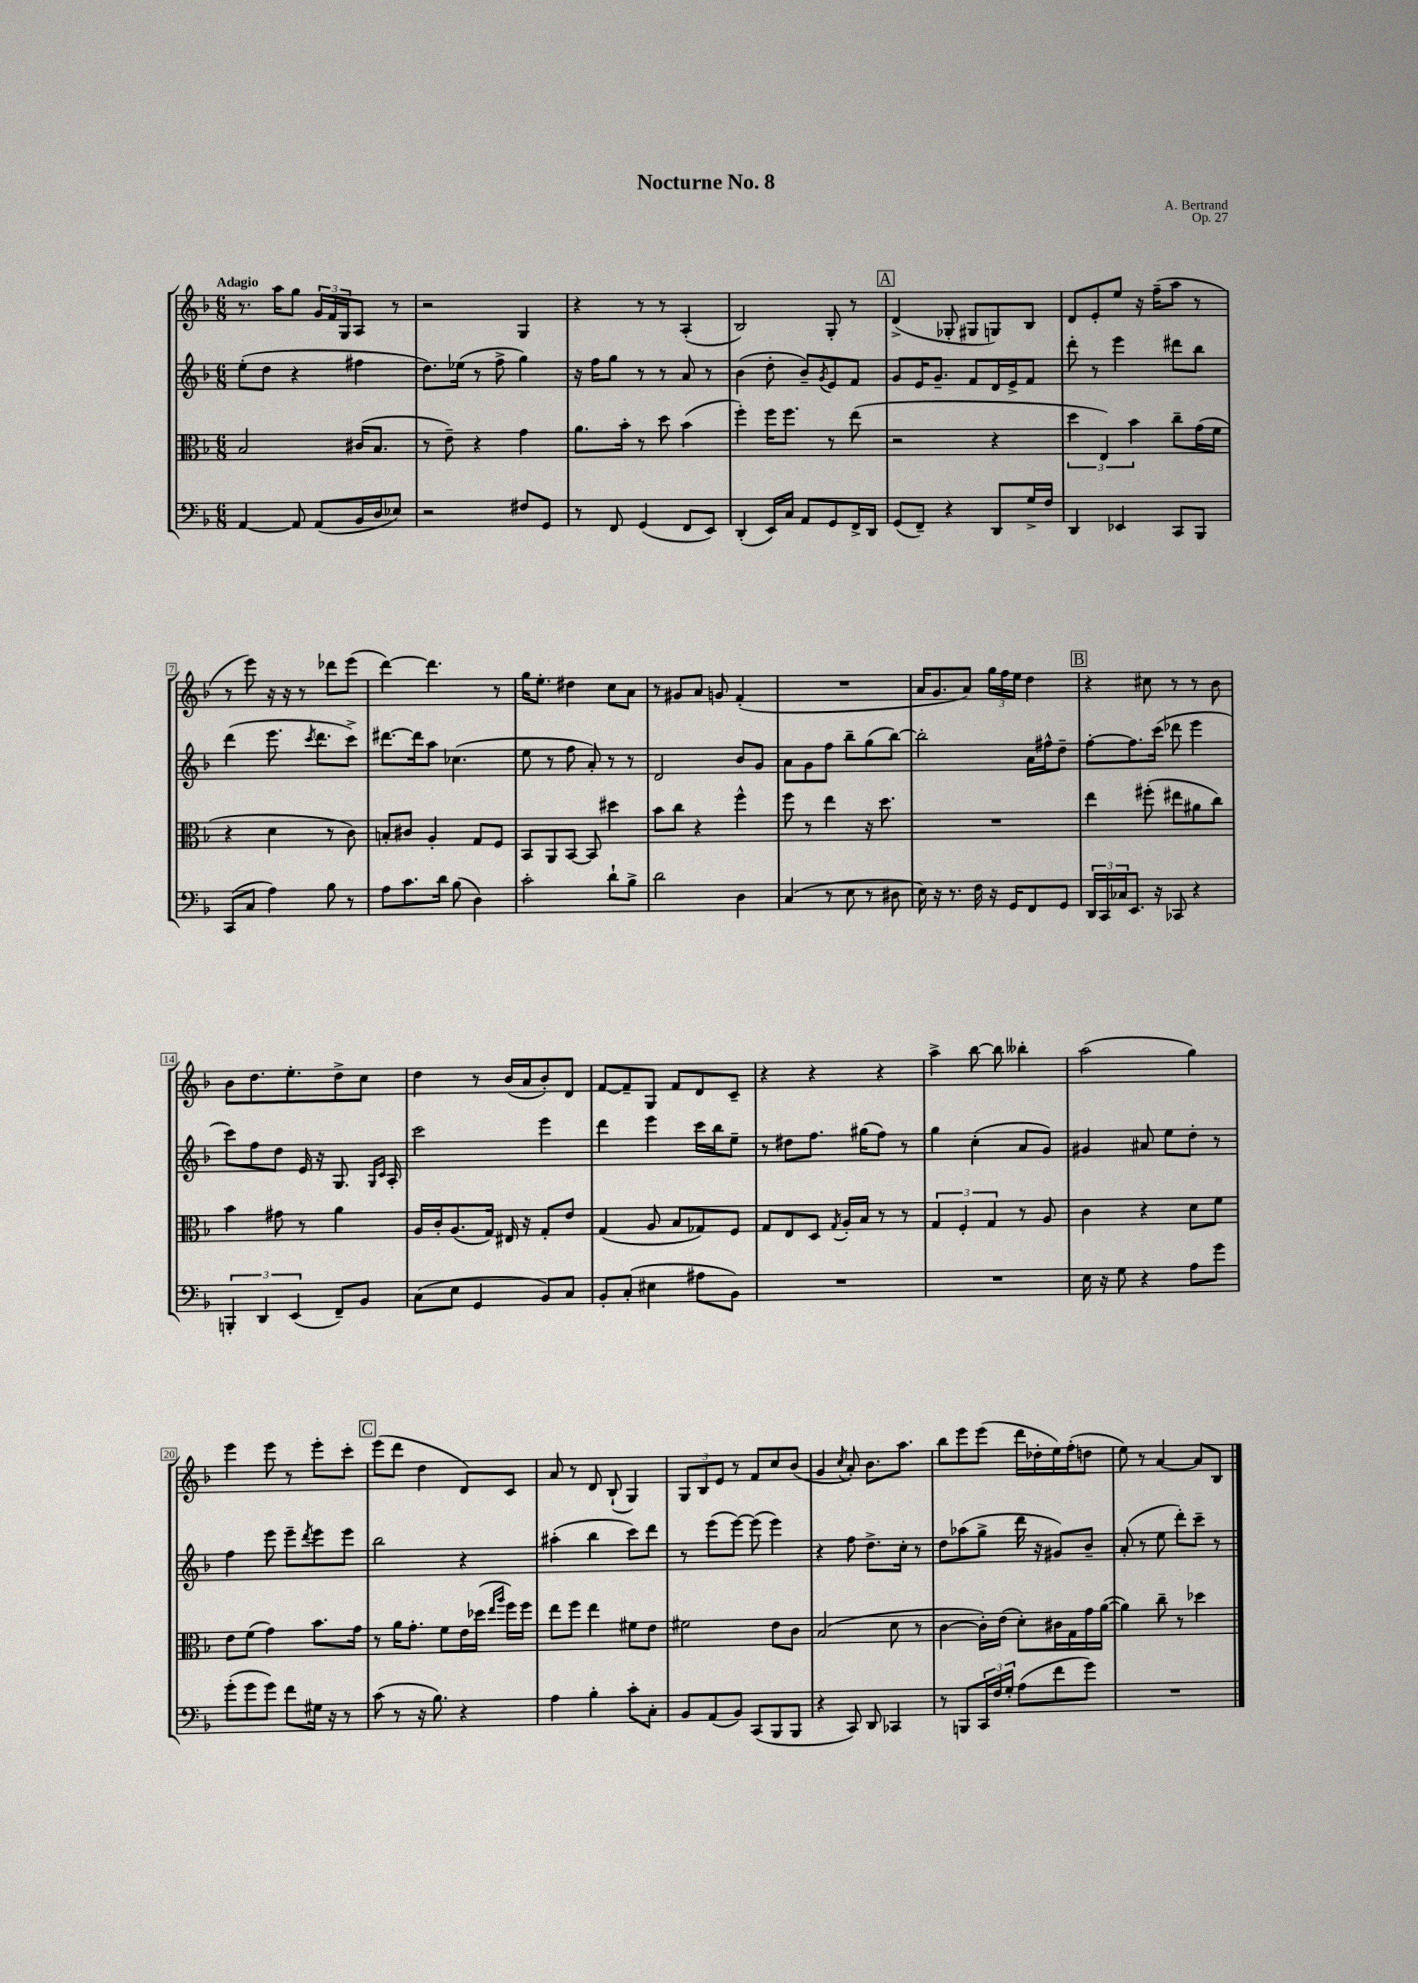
\header { title = "Nocturne No. 8" composer = "A. Bertrand" opus = "Op. 27" }
<<
\new StaffGroup <<
\new Staff = "s0" {
    \clef treble \key f \major \numericTimeSignature \time 6/8 \tempo "Adagio"
    r8. a''16 g''8 \tuplet 3/2 { g'16 f'16 g16 } a8 r8 |
    r2 g4 |
    r4 r8 r8 a4-.( |
    bes2) g8-. r8 |
    \mark \markup { \box "A" } d'4->( ges8-. gis8 g8) bes8 |
    d'8 e'8-. e''8 r16 f''16--( a''8 r8 |
    r8 e'''8) r16 r16 r8 des'''8 e'''8( |
    d'''4~) d'''4. r8 |
    g''16 e''8.-. dis''4 c''8 a'8 |
    r8 gis'8 a'8 g'8 f'4-.( |
    R2. |
    a'16 g'8. a'8) \tuplet 3/2 { g''16 f''16 e''16 } d''4 |
    \mark \markup { \box "B" } r4 cis''8 r8 r8 bes'8 |
    bes'8 d''8. e''8.-. d''8-> c''8 |
    d''4 r8 bes'16( a'16 bes'8-.) d'8 |
    f'8~ f'8-- g8 f'8 d'8 c'8-- |
    r4 r4 r4 |
    a''4-> bes''8~ bes''8 beses''4-. |
    a''2( g''4) |
    e'''4 e'''8 r8 e'''8-. c'''8-. |
    \mark \markup { \box "C" } e'''8( d'''8 d''4 d'8) c'8 |
    a'8 r8 d'8 bes8-!( g4) |
    \tuplet 3/2 { g8 bes8 e'8 } r8 f'8 c''8 bes'8( |
    g'4 \acciaccatura { c''8 } a'8-.) bes'8. a''8. |
    bes''8 e'''8 e'''8( d'''16 des''16-. e''16) f''16-.( d''8 |
    e''8) r8 a'4~ a'8 bes8 \bar "|." |
}
\new Staff = "s1" {
    \clef treble \key f \major \numericTimeSignature \time 6/8
    e''8-.( d''8 r4 fis''4 |
    d''8.) ees''16( r8 f''8-> g''4) |
    r16 f''16 g''8 r8 r8 a'8 r8 |
    bes'4( d''8-. bes'8--) \acciaccatura { g'8 } e'8 f'8 |
    \mark \markup { \box "A" } g'8 e'16 g'8.-- f'8 d'16 e'16-> f'8 |
    d'''8-. r8 e'''4 dis'''8 bes''8 |
    d'''4( e'''8. \acciaccatura { c'''8 } d'''8. c'''8->) |
    dis'''8.~ dis'''16 a''8 ces''4.( |
    e''8 r8 f''8 a'8-.) r8 r8 |
    d'2 bes'8 g'8 |
    a'8 g'8 f''8 bes''8-- g''8( bes''8~) |
    bes''2-. a'16 fis''16-^ d''8-- |
    \mark \markup { \box "B" } f''8~-. f''8. c'''16( des'''8 e'''4 |
    c'''8) f''8 d''8 e'16 r16 g8. \grace { g16 c'16 } a16-. |
    c'''2 e'''4 |
    d'''4 e'''4 c'''16 bes''16 e''8-- |
    r8 dis''8 f''8. gis''16( f''8) r8 |
    g''4 c''4-.( a'8 g'8) |
    gis'4 ais'8 e''8 d''8-. r8 |
    f''4 e'''8 e'''8-- \acciaccatura { d'''8 } e'''8 e'''8 |
    \mark \markup { \box "C" } bes''2 r4 |
    ais''4-.( bes''4 c'''8) d'''8 |
    r8 e'''8( e'''8~) e'''8( e'''4) |
    r4 f''8 d''8.-> c''16-. r8 |
    d''8 aes''8( g''8-> d'''16 r16 gis'8) bes'8-- |
    a'8-.( r8 e''8 d'''8-.) c'''8-- r8 \bar "|." |
}
\new Staff = "s2" {
    \clef alto \key f \major \numericTimeSignature \time 6/8
    bes2 cis'16( bes8. |
    r8 e'8--) r4 g'4 |
    a'8. bes'16-. r8 d''8 bes'4( |
    f''4-.) f''16 f''8. r8 e''8( |
    \mark \markup { \box "A" } r2 r4 |
    \tuplet 3/2 { d''4 e4) bes'4 } c''8-- g'16( f'16 |
    r4 d'4 r8 c'8) |
    b8-. cis'8 a4-. g8 f8 |
    bes,8 a,8 bes,8~ bes,8 dis''4 |
    bes'8 c''8 r4 f''4-^ |
    f''8 r8 e''4 r16 d''8. |
    R2. |
    \mark \markup { \box "B" } e''4 fis''8-.( eis''8 ais'8 c''8) |
    bes'4 gis'8 r8 a'4 |
    a16 c'16-. a8.( g16) eis16 r16 g8-. e'8 |
    g4( a8 bes8 ges8) f8 |
    g8 e8 d8 \acciaccatura { g8 } a16-. bes16 r8 r8 |
    \tuplet 3/2 { g4 f4-. g4 } r8 a8 |
    c'4 r4 d'8 f'8 |
    e'8 f'8( g'4) bes'8. g'16 |
    \mark \markup { \box "C" } r8 a'16 g'8.-. f'8 e'16 des''16( \grace { e''16 a''16 } f''16) f''16 |
    e''8 f''8 e''4 fis'8 e'8 |
    fis'2 e'8 c'8 |
    bes2( d'8 r8 |
    c'4~ c'16-.) e'16( d'8-.) cis'16 g16 g'16 a'16~( |
    a'4) c''8-- r8 des''4 \bar "|." |
}
\new Staff = "s3" {
    \clef bass \key f \major \numericTimeSignature \time 6/8
    a,4~ a,8 a,8( bes,16 d16 ees8) |
    r2 fis8 g,8 |
    r8 f,8 g,4( f,8 e,8) |
    d,4-.( e,16) c16 a,8 g,8 f,16-> d,16 |
    \mark \markup { \box "A" } g,8( f,8--) r4 d,8 g16-> f16 |
    d,4 ees,4 c,8 bes,,8 |
    c,8( c8 a4) bes8 r8 |
    a8 c'8. d'16 bes8( d4) |
    c'2-. d'8-! bes8-> |
    d'2 d4 |
    c4( r8 e8 r8 dis8 |
    e16) r16 r8. f16 r16 g,16 f,8 g,8 |
    \mark \markup { \box "B" } \tuplet 3/2 { d,16 c,16 ces16 } e,8. r16 ces,8 r4 |
    \tuplet 3/2 { b,,4-. d,4 e,4( } f,8--) bes,8 |
    c8( e8 g,4 bes,8) c8 |
    bes,8-. c8-.( eis4 ais8 bes,8) |
    R2. |
    R2. |
    e16 r16 g8 r4 a8 g'8 |
    g'8-.( g'8 g'8) f'8 gis16 r16 r8 |
    \mark \markup { \box "C" } c'8( r8 r16 bes8.) r4 |
    a4 bes4-. c'8-. c8-. |
    bes,8 a,8( bes,8) c,8( bes,,8 bes,,8 |
    r4 c,8) d,8 ces,4 |
    r8 b,,8 \tuplet 3/2 { c,16 f16 g16-. } a8( f'8 g'8) |
    R2. \bar "|." |
}
>>
>>
\layout { \context { \Score \override BarNumber.stencil = #(make-stencil-boxer 0.1 0.3 ly:text-interface::print) } }
